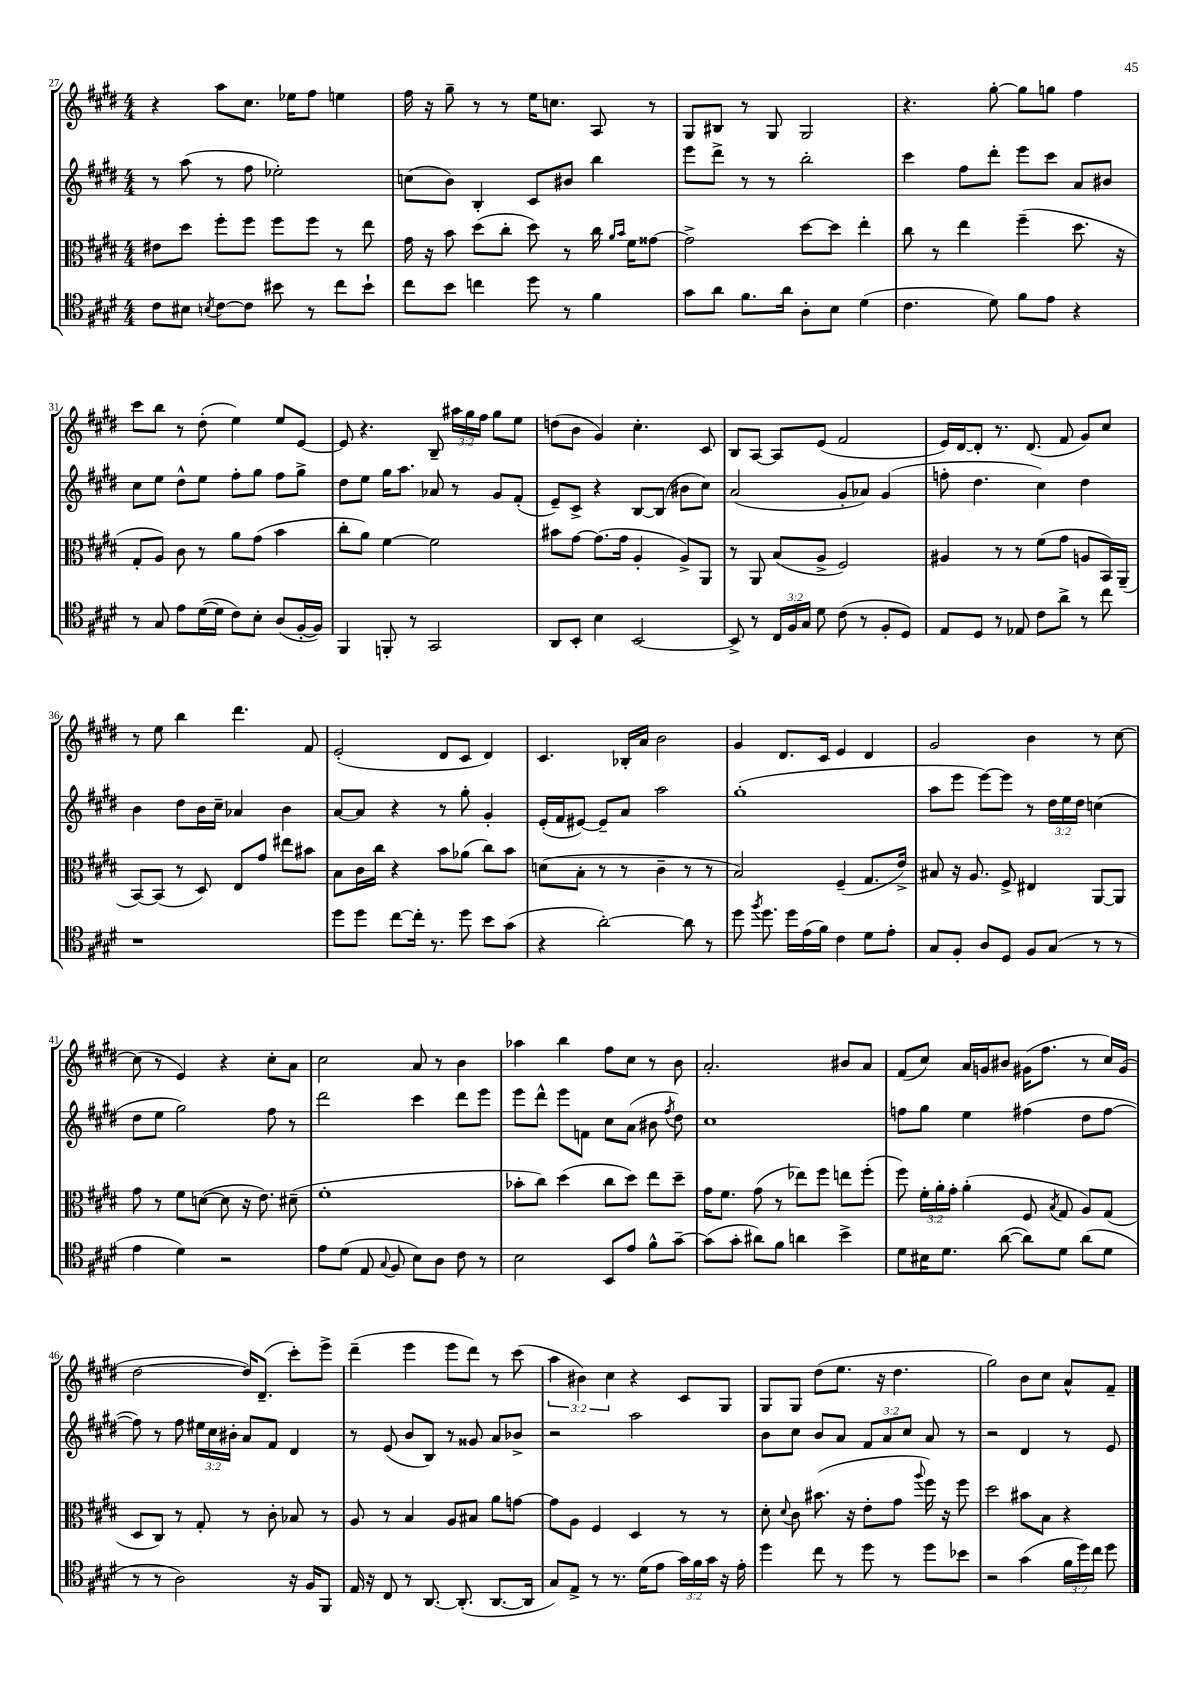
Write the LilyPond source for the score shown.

<<
\new StaffGroup <<
\new Staff = "s0" {
    \clef treble \key e \major \numericTimeSignature \time 4/4 \override Staff.TupletNumber.text = #tuplet-number::calc-fraction-text
    \autoBeamOff r4 a''8[ cis''8.] ees''16[ fis''8] e''4 |
    fis''16 r16 gis''8-- r8 r8 e''16[ c''8.] a8 r8 |
    gis8[ bis8] r8 gis8 gis2 |
    r4. gis''8~-. gis''8[ g''8] fis''4 |
    cis'''8[ b''8] r8 dis''8-.( e''4) e''8[ e'8]~ |
    e'8 r4. b8-- \tuplet 3/2 { ais''16[ gis''16 fis''16] } gis''8[ e''8] |
    d''8[( b'8] gis'4) cis''4.-. cis'8 |
    b8[ a8]~ a8[ e'8]( fis'2 |
    e'16[) dis'16~ dis'8]-. r8. dis'8.( fis'8 gis'8[) cis''8] |
    r8 e''8 b''4 dis'''4. fis'8 |
    e'2-.( dis'8[ cis'8] dis'4) |
    cis'4. bes16[-. a'16] b'2 |
    gis'4 dis'8.[ cis'16] e'4 dis'4 |
    gis'2 b'4 r8 cis''8~ |
    cis''8( r8 e'4) r4 cis''8[-. a'8] |
    cis''2 a'8 r8 b'4 |
    aes''4 b''4 fis''8[ cis''8] r8 b'8 |
    a'2.-. bis'8[ a'8] |
    fis'8[( cis''8]) a'16[ g'16 bis'8] gis'16[( fis''8.] r8 cis''16[) gis'16]( |
    dis''2~ dis''16[) dis'8.]--( cis'''8[-.) e'''8]-> |
    dis'''4--( e'''4 e'''8[ dis'''8]) r8 cis'''8( |
    \tuplet 3/2 { a''4 bis'4) cis''4 } r4 cis'8[ gis8] |
    gis8[ gis8] dis''8[( e''8.] r16 dis''4. |
    gis''2) b'8[ cis''8] a'8[-^ fis'8]-- \bar "|." |
}
\new Staff = "s1" {
    \clef treble \key e \major \numericTimeSignature \time 4/4 \override Staff.TupletNumber.text = #tuplet-number::calc-fraction-text
    \autoBeamOff r8 a''8( r8 fis''8 ees''2-.) |
    c''8[( b'8]) b4-. cis'8[ bis'8] b''4 |
    e'''8[ dis'''8]-> r8 r8 b''2-. |
    cis'''4 fis''8[ dis'''8]-. e'''8[ cis'''8] a'8[ bis'8] |
    cis''8[ e''8] dis''8[-^ e''8] fis''8[-. gis''8] fis''8[ gis''8]-> |
    dis''8[ e''8] gis''16[ a''8.] aes'8 r8 gis'8[ fis'8]-.( |
    e'8[--) cis'8]-> r4 b8[~ b8]( bis'8[ cis''8]) |
    a'2( gis'8[-. aes'8]) gis'4( |
    f''8-. dis''4. cis''4) dis''4 |
    b'4 dis''8[ b'16 cis''16]-- aes'4 b'4 |
    a'8[~ a'8] r4 r8 gis''8-. gis'4-. |
    e'16[-.( fis'16 eis'8]~) eis'8[-- a'8] a''2 |
    gis''1-.( |
    a''8[ e'''8] e'''8[~) e'''8] r8 \tuplet 3/2 { dis''16[ e''16 dis''16] } c''4( |
    dis''8[ e''8] gis''2) fis''8 r8 |
    dis'''2 cis'''4 dis'''8[ e'''8] |
    e'''8[ dis'''8]-^ e'''8[ f'8] cis''8[ a'8]( bis'8 \acciaccatura { fis''8 } dis''8) |
    cis''1 |
    f''8[ gis''8] e''4 fis''4( dis''8[ fis''8]~ |
    fis''8) r8 fis''8 \tuplet 3/2 { eis''16[ cis''16 bis'16]-. } a'8[ fis'8] dis'4 |
    r8 e'8( b'8[ b8]) r8 gisis'8 a'8[ bes'8]-> |
    r2 a''2 |
    b'8[ cis''8] b'8[ a'8] \tuplet 3/2 { fis'8[ a'8 cis''8] } a'8 r8 |
    r2 dis'4 r8 e'8 \bar "|." |
}
\new Staff = "s2" {
    \clef alto \key e \major \numericTimeSignature \time 4/4 \override Staff.TupletNumber.text = #tuplet-number::calc-fraction-text
    \autoBeamOff eis'8[ dis''8] fis''8[-. fis''8] fis''8[ fis''8] r8 e''8 |
    gis'16 r16 b'8 dis''8[( cis''8]-. dis''8) r8 cis''16 \grace { a'16[ b'16] } fis'16[ gisis'8]~ |
    gisis'2-> dis''8[~ dis''8] e''4-. |
    cis''8 r8 e''4 fis''4--( dis''8. r16 |
    gis8[-. a8]) cis'8 r8 a'8[ gis'8]( b'4 |
    cis''8[-. a'8]) fis'4~ fis'2 |
    bis'8[ gis'8]~ gis'8.[( gis'16] a4-. a8[->) a,8] |
    r8 a,8 b8[( a8]-> fis2) |
    ais4 r8 r8 fis'8[( gis'8] a8[ b,16) a,16]--( |
    b,8[~) b,8]( r8 dis8) e8[ gis'8] eis''8[ bis'8] |
    b8[ cis'16 cis''16] r4 b'8[ aes'8]( cis''8[) b'8] |
    d'8[( b8]-. r8 r8 cis'4-- r8 r8 |
    b2) fis4--( gis8.[ e'16]->) |
    bis8 r16 a8. fis8-> eis4 a,8[~ a,8] |
    gis'8 r8 fis'8[ d'8]~( d'8 r16 e'8.) dis'8--( |
    fis'1-. |
    bes'8[-. cis''8]) dis''4( cis''8[ dis''8]) e''8[ dis''8]-- |
    gis'16[ fis'8.] gis'8( r8 ees''8[) fis''8] e''8[ fis''8]-.( |
    fis''8) \tuplet 3/2 { fis'16[-. a'16-. gis'16]-. } a'4-.( fis8 \acciaccatura { b8 } gis8 a8[) gis8]( |
    dis8[ cis8]) r8 gis8-. r8 cis'8-. bes8 r8 |
    a8 r8 b4 a8[ bis8] a'8[ g'8]~ |
    g'8[ a8] fis4 dis4 r8 r8 |
    dis'8-. \appoggiatura { dis'8 } cis'8 bis'8.( r16 e'8[-. gis'8] \appoggiatura { a''8 } fis''16) r16 fis''8 |
    dis''2 bis'8[ b8] r4 \bar "|." |
}
\new Staff = "s3" {
    \clef tenor \key e \major \numericTimeSignature \time 4/4 \override Staff.TupletNumber.text = #tuplet-number::calc-fraction-text
    \autoBeamOff cis'8[ bis8] \acciaccatura { b8 } cis'8[~ cis'8] bis'8 r8 cis''8[ bis'8]-! |
    cis''8[ b'8] c''4 dis''8 r8 fis'4 |
    gis'8[ a'8] fis'8.[ a'16] a8[-. b8] dis'4( |
    cis'4. dis'8) fis'8[ e'8] r4 |
    r8 gis8 e'8[ dis'16~( dis'16] cis'8[) b8]-. a8[( fis16~-. fis16]) |
    fis,4 f,8-. r8 gis,2 |
    a,8[ b,8]-. b4 b,2~ |
    b,8-> r8 \tuplet 3/2 { cis16[ fis16 gis16] } dis'8 cis'8( r8 fis8[-. dis8]) |
    e8[ dis8] r8 ees8 cis'8[ a'8]-> r8 cis''8 |
    r1 |
    dis''8[ dis''8] cis''8[~ cis''16]-. r8. dis''8 b'8[ gis'8]( |
    r4 a'2~-.) a'8 r8 |
    dis''8 \acciaccatura { fis''8 } dis''8. dis''16[ e'16( fis'16]) cis'4 dis'8[ e'8]-. |
    gis8[ fis8]-. a8[ dis8] fis8[ gis8]( r8 r8 |
    e'4 dis'4) r2 |
    e'8[ dis'8]( e8 \appoggiatura { gis8 } fis8 b8[) a8] cis'8 r8 |
    b2 b,8[ e'8] fis'8[-^ gis'8]~-- |
    gis'8[( gis'8]-. ais'8[) fis'8] a'4 b'4-> |
    dis'8[ bis16 dis'8.] a'8~( a'8[) dis'8] a'8[( dis'8] |
    r8 r8 a2) r16 fis16[ fis,8] |
    e16 r16 cis8 r8 a,8.~ a,8.-.( a,8.[~ a,16] |
    gis8[) e8]-> r8 r8. dis'16[( e'8] \tuplet 3/2 { gis'16[) fis'16 gis'16] } r16 e'16-. |
    dis''4 cis''8 r8 dis''8 r8 dis''8[ bes'8] |
    r2 gis'4( \tuplet 3/2 { fis'16[ dis''16) cis''16] } dis''8 \bar "|." |
}
>>
>>
\layout { \context { \Score currentBarNumber = #27 } }
